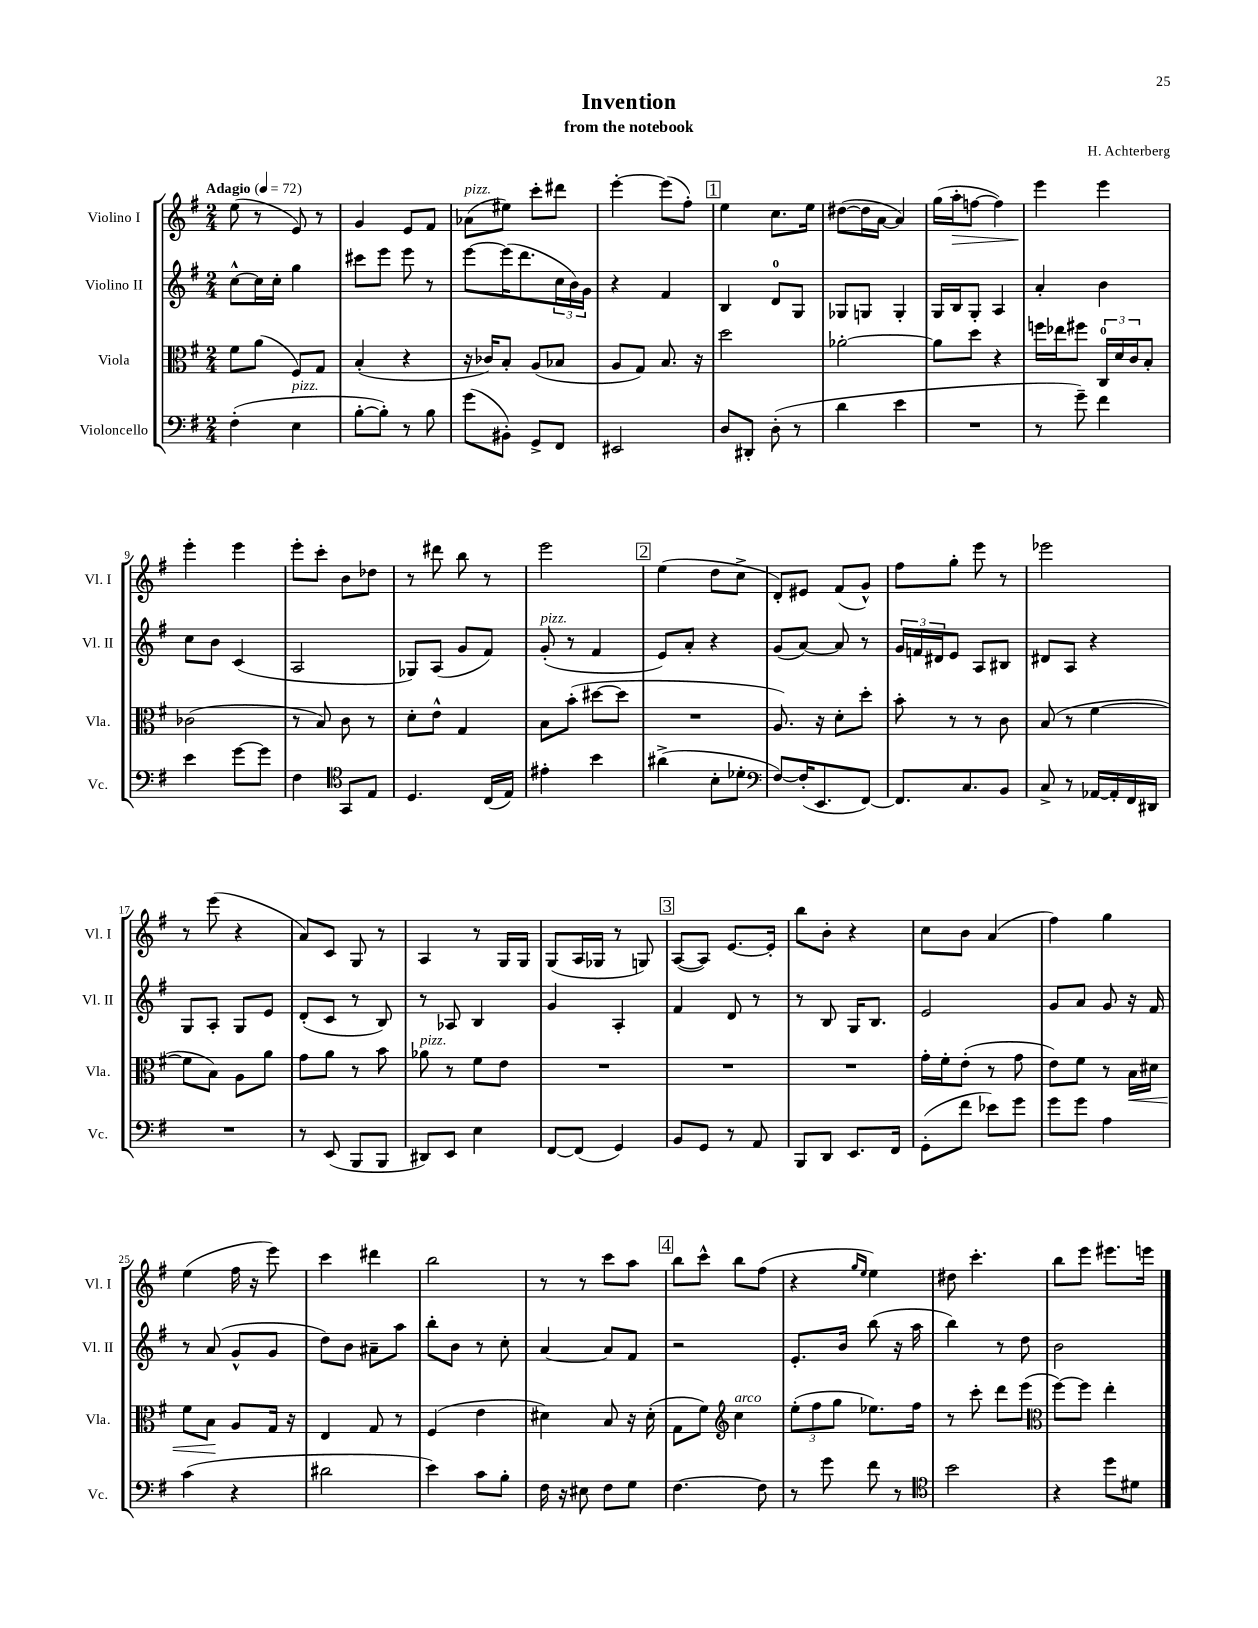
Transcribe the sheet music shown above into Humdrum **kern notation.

**kern	**kern	**dynam	**kern	**kern	**dynam
*part4	*part3	*part3	*part2	*part1	*part1
*staff4	*staff3	*staff3	*staff2	*staff1	*staff1
*I"Violoncello	*I"Viola	*	*I"Violino II	*I"Violino I	*
*I'Vc.	*I'Vla.	*	*I'Vl. II	*I'Vl. I	*
*clefF4	*clefC3	*	*clefG2	*clefG2	*
*k[f#]	*k[f#]	*	*k[f#]	*k[f#]	*
*M2/4	*M2/4	*	*M2/4	*M2/4	*
*MM72	*MM72	*	*MM72	*MM72	*
=1	=1	=1	=1	=1	=1
!	!	!	!	!LO:TX:a:B:t=Adagio	!
(4F#'\	8f#\L	.	[8cc^^\L	(8ee\	.
.	(8a\J	.	16cc\L]	8r	.
.	.	.	16cc'\JJ	.	.
!LO:TX:a:i:t=pizz.	!	!	!	!	!
4E\	8F#/L)	.	4gg\	8e/)	.
.	8G/J	.	.	8r	.
=2	=2	=2	=2	=2	=2
[8B'\L	(4B'/	.	8ccc#X\L	4g/	.
8B'\J])	.	.	8eee\J	.	.
8r	4r	.	8eee\	8e/L	.
8B\	.	.	8r	8f#/J	.
=3	=3	=3	=3	=3	=3
!	!	!	!	!LO:TX:a:i:t=pizz.	!
(8g\L	16r	.	[8eee\L	(8a-X\L	.
.	16c-X/KL)	.	.	.	.
8BB#X'\J)	8B'/J	.	(16eee\K]	8ee#X\J)	.
.	.	.	8.ddd\	.	.
8GG^/L	(8A/L	.	.	8ccc'\L	.
8FF#/J	8B-X/J	.	24cc\L	8ddd#X\J	.
.	.	.	24b\)	.	.
.	.	.	24g\JJ	.	.
=4	=4	=4	=4	=4	=4
2EE#X/	8A/L	.	4r	[4eee'\	.
.	8G/J)	.	.	.	.
.	8.B/	.	4f#/	(8eee\L]	.
.	.	.	.	8ff#'\J)	.
.	16r	.	.	.	.
!!LO:REH:place=s1:t=1
=5	=5	=5	=5	=5	=5
8D/L	2dd\	.	4B/	4ee\	.
8DD#X'/J	.	.	.	.	.
(8D'\	.	.	8d/L	8.cc\L	.
8r	.	.	8G/J	.	.
.	.	.	.	16ee\Jk	.
=6	=6	=6	=6	=6	=6
4d\	[2a-X'\	.	8G-X/L	([8dd#X\L	.
.	.	.	8Gn/J	16dd#\L]	.
.	.	.	.	[16a\JJ	.
4e\	.	.	4G'/	4a/])	.
=7	=7	=7	=7	=7	=7
2r	8a-\L]	.	16G/LL	(16gg\LL	.
!	!	!	!	!	!LO:HP:b
.	.	.	16B/J	16aa'\J	>
.	8dd\J	.	8G'/J	[8ffn\J	.
.	4r	.	4A/	4ff\])	.
=8	=8	=8	=8	=8	=8
8r	16ffn\LL	.	4a'/	4eee\	.
.	16ee-X\J	.	.	.	.
8g~\)	8ff#X\J	.	.	.	.
4f#\	24C/LL	.	4b\	4eee\	]
.	24d/	.	.	.	.
.	24c/J	.	.	.	.
.	8B'/J	.	.	.	.
!!LO:LB:g=z
=9	=9	=9	=9	=9	=9
4e\	(2c-X\	.	8cc\L	4eee'\	.
.	.	.	8b\J	.	.
[8g\L	.	.	(4c/	4eee\	.
8g\J]	.	.	.	.	.
=10	=10	=10	=10	=10	=10
4F#\	8r	.	2A/	8eee'\L	.
.	8B/)	.	.	8ccc'\J	.
*clefC4	*	*	*	*	*
8GG/L	8c\	.	.	8b\L	.
8E/J	8r	.	.	8dd-X\J	.
=11	=11	=11	=11	=11	=11
4.D/	8d'\L	.	8G-X/L)	8r	.
.	8e^^\J	.	(8A/J	8ddd#X\	.
.	4G/	.	8g/L	8bb\	.
(16C/LL	.	.	8f#/J)	8r	.
16E/JJ)	.	.	.	.	.
=12	=12	=12	=12	=12	=12
!	!	!	!LO:TX:a:i:t=pizz.	!	!
4e#X'\	8B\L	.	(8g'/	2eee\	.
.	(8b'\J	.	8r	.	.
4b\	[8dd#X\L	.	4f#/	.	.
.	8dd#\J]	.	.	.	.
!!LO:REH:place=s1:t=2
=13	=13	=13	=13	=13	=13
(4a#X^\	2r	.	8e/L)	(4ee\	.
.	.	.	8a'/J	.	.
8B'\L	.	.	4r	8dd\L	.
8d-X'\J	.	.	.	8cc^\J	.
=14	=14	=14	=14	=14	=14
*clefF4	*	*	*	*	*
[8F#/L)	8.A/)	.	(8g/L	8d'/L)	.
(16F#'/K]	.	.	[8a/J)	8e#X/J	.
8.EE/	16r	.	.	.	.
.	8d'\L	.	8a/]	(8f#/L	.
[8FF#/J)	8dd'\J	.	8r	8g^^/J)	.
=15	=15	=15	=15	=15	=15
8.FF#/L]	8b'\	.	24g/LL	8ff#\L	.
.	.	.	24fn/	.	.
.	.	.	24d#X/J	.	.
.	8r	.	8e/J	8gg'\J	.
8.C/	.	.	.	.	.
.	8r	.	8A/L	8eee\	.
8BB/J	8c\	.	8B#X/J	8r	.
=16	=16	=16	=16	=16	=16
8C^/	(8B/	.	8d#X/L	2eee-X\	.
8r	8r	.	8A/J	.	.
[16AA-X/LL	[4f#\	.	4r	.	.
16AA-'/]	.	.	.	.	.
16FF#/	.	.	.	.	.
16DD#X/JJ	.	.	.	.	.
!!LO:LB:g=z
=17	=17	=17	=17	=17	=17
2r	8f#\L]	.	8G/L	8r	.
.	8B\J)	.	8A'/J	(8eee\	.
.	8A\L	.	8G/L	4r	.
.	8a\J	.	8e/J	.	.
=18	=18	=18	=18	=18	=18
8r	8g\L	.	(8d'/L	8a/L)	.
(8EE/	8a\J	.	8c/J	8c/J	.
8BBB/L	8r	.	8r	8G/	.
8BBB/J	8b\	.	8B/)	8r	.
=19	=19	=19	=19	=19	=19
!	!LO:TX:a:i:t=pizz.	!	!	!	!
8DD#X/L)	8a-X\	.	8r	4A/	.
8EE/J	8r	.	8A-X/	.	.
4E\	8f#\L	.	4B/	8r	.
.	8e\J	.	.	16G/LL	.
.	.	.	.	16G/JJ	.
=20	=20	=20	=20	=20	=20
[8FF#/L	2r	.	4g/	(8G/L	.
(8FF#/J]	.	.	.	16A/L	.
.	.	.	.	16G-X/JJ	.
4GG/)	.	.	4A'/	8r	.
.	.	.	.	8Gn/)	.
!!LO:REH:place=s1:t=3
=21	=21	=21	=21	=21	=21
8BB/L	2r	.	4f#/	([8A/L	.
8GG/J	.	.	.	8A/J])	.
8r	.	.	8d/	[8.e/L	.
8AA/	.	.	8r	.	.
.	.	.	.	16e'/Jk]	.
=22	=22	=22	=22	=22	=22
8BBB/L	2r	.	8r	8bb\L	.
8DD/J	.	.	8B/	8b'\J	.
8.EE/L	.	.	16G/KL	4r	.
.	.	.	8.B/J	.	.
16FF#/Jk	.	.	.	.	.
=23	=23	=23	=23	=23	=23
(8GG'\L	16g'\LL	.	2e/	8cc\L	.
.	16f#'\J	.	.	.	.
8f#\J	(8e'\J	.	.	8b\J	.
8e-X\L)	8r	.	.	(4a/	.
8g\J	8g\	.	.	.	.
=24	=24	=24	=24	=24	=24
8g\L	8e\L)	.	8g/L	4ff#\)	.
8g\J	8f#\J	.	8a/J	.	.
4A\	8r	.	8g/	4gg\	.
!	!	!LO:HP:b	!	!	!
.	16B\LL	<	16r	.	.
.	16d#X\JJ	.	16f#/	.	.
!!LO:LB:g=z
=25	=25	=25	=25	=25	=25
(4c\	8f#\L	.	8r	(4ee\	.
.	8B\J	.	(8a/	.	.
4r	8A/L	[	8g^^/L	16ff#\	.
.	.	.	.	16r	.
.	16G/Jk	.	8g/J	8eee\)	.
.	16r	.	.	.	.
=26	=26	=26	=26	=26	=26
2d#X\	4E/	.	8dd\L)	4ccc\	.
.	.	.	8b\J	.	.
.	8G/	.	8a#X~\L	4ddd#X\	.
.	8r	.	8aa\J	.	.
=27	=27	=27	=27	=27	=27
4e\)	(4F#/	.	8bb'\L	2bb\	.
.	.	.	8b\J	.	.
8c\L	4e\	.	8r	.	.
8B'\J	.	.	8cc'\	.	.
=28	=28	=28	=28	=28	=28
16F#\	4d#X\)	.	[4a/	8r	.
16r	.	.	.	.	.
8E#X\	.	.	.	8r	.
8F#\L	8B/	.	8a/L]	8ccc\L	.
8G\J	16r	.	8f#/J	8aa\J	.
.	(16d#'\	.	.	.	.
!!LO:REH:place=s1:t=4
=29	=29	=29	=29	=29	=29
[4.F#\	8G\L	.	2r	8bb\L	.
.	8f#\J)	.	.	8ccc^^\J	.
*	*clefG2	*	*	*	*
!	!LO:TX:a:i:t=arco	!	!	!	!
.	4cc\	.	.	8bb\L	.
8F#\]	.	.	.	(8ff#\J	.
=30	=30	=30	=30	=30	=30
8r	(12ee'\L	.	8.e'/L	4r	.
.	12ff#\	.	.	.	.
8g\	.	.	.	.	.
.	12gg\J	.	.	.	.
.	.	.	16b/Jk	.	.
.	.	.	.	16qqgg/LL	.
.	.	.	.	16qqee/JJ	.
8f#\	8.ee-X\L)	.	(8bb\	4ee\)	.
8r	.	.	16r	.	.
.	16ff#\Jk	.	16aa\	.	.
=31	=31	=31	=31	=31	=31
*clefC4	*	*	*	*	*
2b\	8r	.	4bb\)	8dd#X\	.
.	8ccc'\	.	.	4.ccc'\	.
.	8ddd\L	.	8r	.	.
.	(8eee\J	.	8dd\	.	.
=32	=32	=32	=32	=32	=32
*	*clefC3	*	*	*	*
4r	[8ff#\L)	.	2b\	8bb\L	.
.	8ff#\J]	.	.	8eee\J	.
8dd\L	4ee'\	.	.	8.eee#X\L	.
8d#X\J	.	.	.	.	.
.	.	.	.	16eeen\Jk	.
==	==	==	==	==	==
*-	*-	*-	*-	*-	*-
